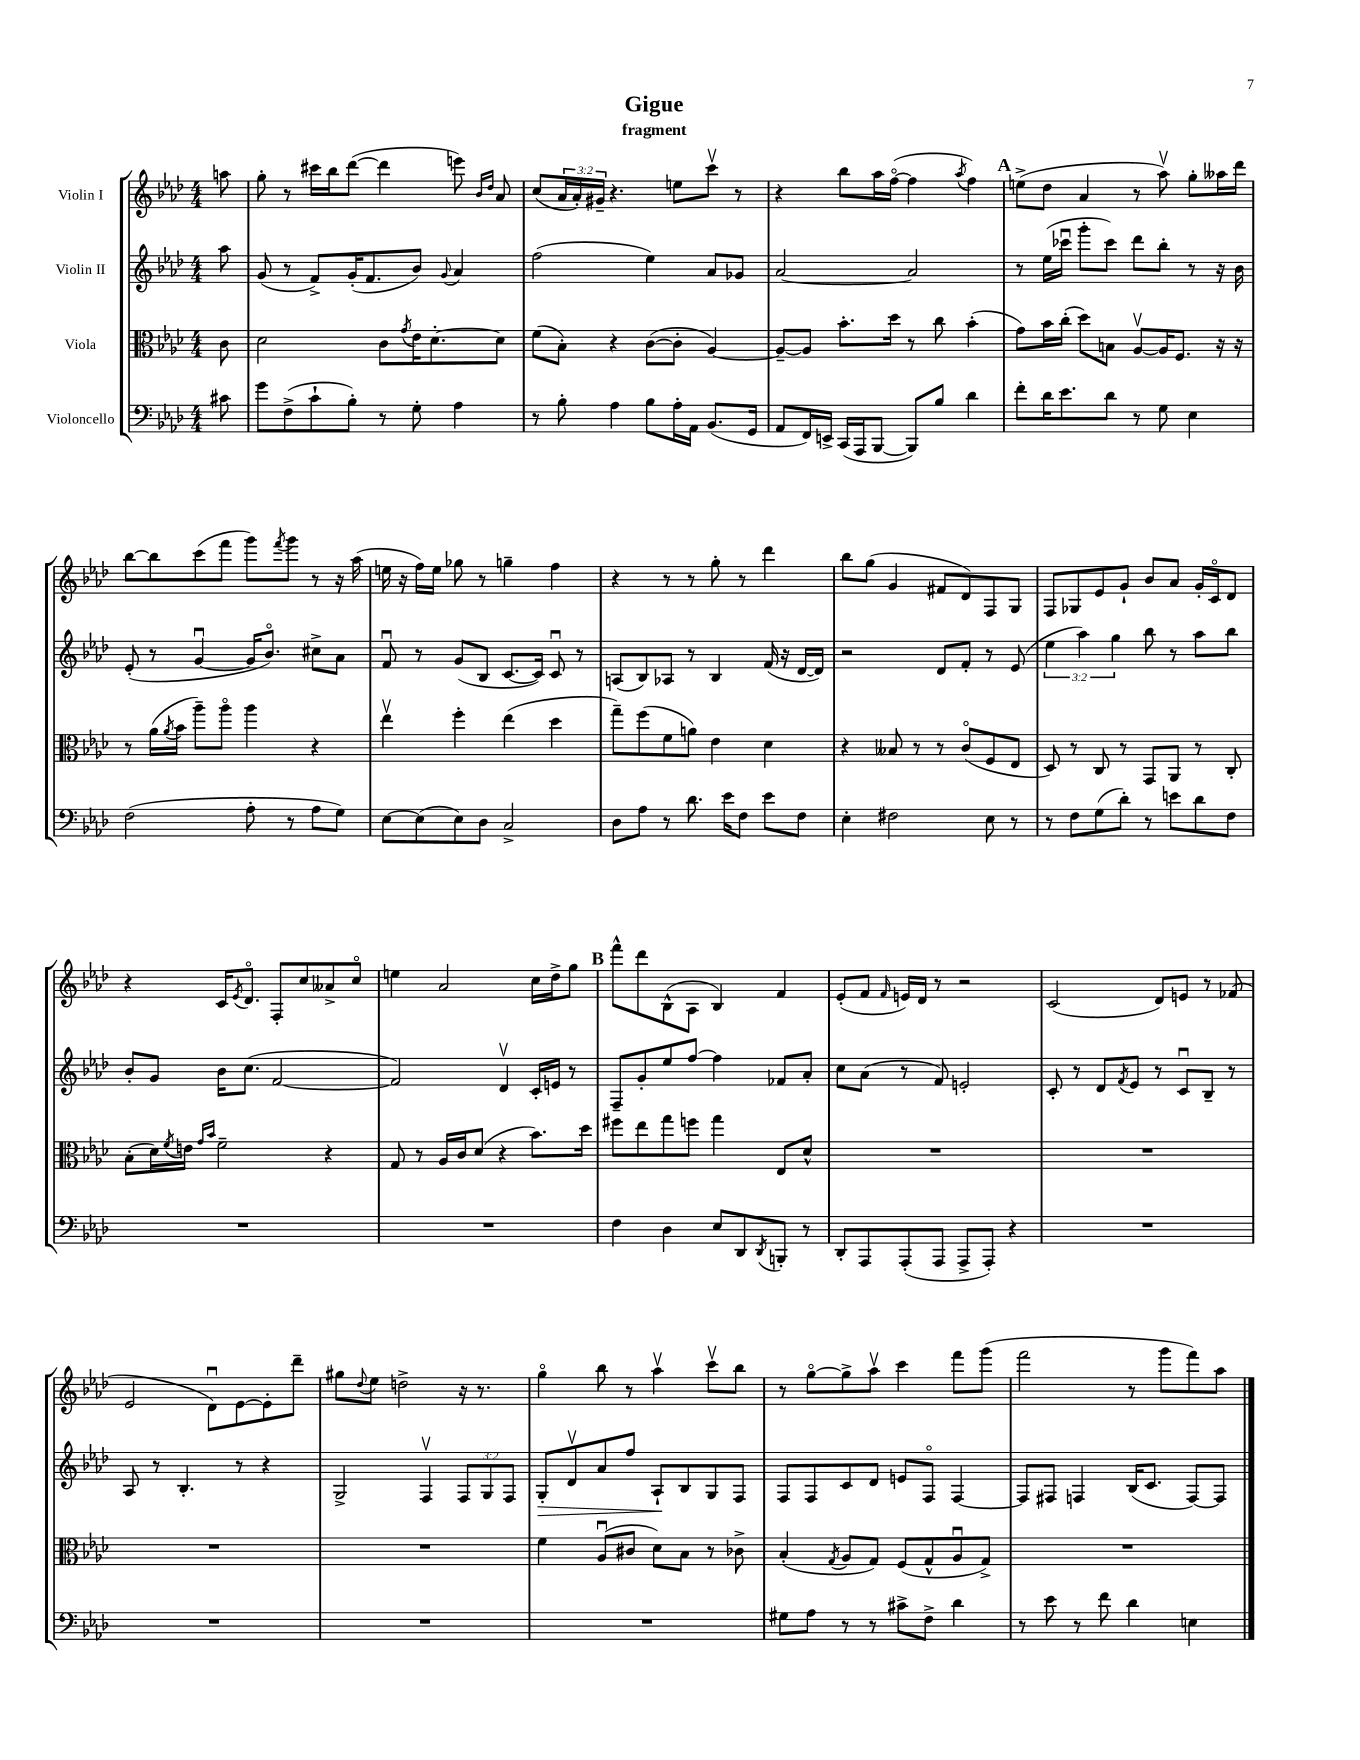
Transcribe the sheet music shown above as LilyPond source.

\header { title = "Gigue" subtitle = "fragment" }
<<
\new StaffGroup <<
\new Staff = "s0" \with { instrumentName = "Violin I" } {
    \clef treble \key aes \major \numericTimeSignature \time 4/4 \override Staff.TupletNumber.text = #tuplet-number::calc-fraction-text \partial 8
    a''8 |
    g''8-. r8 cis'''16 bes''16 des'''8~( des'''4 e'''8) \grace { bes'16 des''16 } aes'8 |
    c''8( \tuplet 3/2 { aes'16 aes'16-.) gis'16-- } r4. e''8 c'''8\upbow r8 |
    r4 bes''8 aes''16 f''16~\flageolet( f''4 \acciaccatura { aes''8 } f''4) |
    \mark \markup { \bold "A" } e''8->( des''8 aes'4 r8 aes''8\upbow) g''8-. aeses''16 des'''16 |
    bes''8~ bes''8 c'''8( f'''8 g'''8) \acciaccatura { f'''8 } g'''8 r8 r16 aes''16( |
    e''16 r16 f''16) e''16 ges''8 r8 g''4-- f''4 |
    r4 r8 r8 g''8-. r8 des'''4 |
    bes''8 g''8( g'4 fis'8 des'8) f8 g8 |
    f8 ges8 ees'8 g'8-! bes'8 aes'8 g'16-. c'16\flageolet des'8 |
    r4 c'16 \acciaccatura { ees'8 } des'8.\flageolet f8-. c''8 aeses'8-> c''8\flageolet |
    e''4 aes'2 c''16 des''16-> g''8 |
    \mark \markup { \bold "B" } f'''8-^ des'''8 bes8-^( aes8 bes4) f'4 |
    ees'8-.( f'8 \grace { f'16 } e'16) des'16 r8 r2 |
    c'2( des'8) e'8 r8 fes'8( |
    ees'2 des'8\downbow) ees'8~ ees'8-. des'''8-- |
    gis''8 \appoggiatura { des''8 } ees''8 d''2-> r16 r8. |
    g''4\flageolet bes''8 r8 aes''4\upbow c'''8\upbow bes''8 |
    r8 g''8~\flageolet g''8-> aes''8\upbow c'''4 f'''8 g'''8( |
    f'''2 r8 g'''8 f'''8) aes''8 \bar "|." |
}
\new Staff = "s1" \with { instrumentName = "Violin II" } {
    \clef treble \key aes \major \numericTimeSignature \time 4/4 \override Staff.TupletNumber.text = #tuplet-number::calc-fraction-text \partial 8
    aes''8 |
    g'8( r8 f'8->) g'16-.( f'8. bes'8) \appoggiatura { g'8 } aes'4 |
    f''2( ees''4) aes'8 ges'8 |
    aes'2~ aes'2 |
    \mark \markup { \bold "A" } r8 ees''16( ces'''16\downbow g'''8-. ces'''8) des'''8 bes''8-. r8 r16 bes'16 |
    ees'8-.( r8 g'4~\downbow g'16 bes'8.\flageolet) cis''8-> aes'8 |
    f'8\downbow r8 g'8( bes8 c'8.~ c'16) c'8\downbow r8 |
    a8( bes8) aes8 r8 bes4 f'16( r16 des'16~ des'16) |
    r2 des'8 f'8-. r8 ees'8( |
    \tuplet 3/2 { ees''4 aes''4) g''4 } bes''8 r8 aes''8 bes''8 |
    bes'8-. g'8 bes'16 c''8.( f'2~ |
    f'2) des'4\upbow c'16-. e'16 r8 |
    \mark \markup { \bold "B" } f8-- g'8-. ees''8 f''8~ f''4 fes'8 aes'8-. |
    c''8 aes'8( r8 f'8) e'2-. |
    c'8-. r8 des'8 \acciaccatura { f'8 } ees'8 r8 c'8\downbow bes8-- r8 |
    aes8 r8 bes4.-. r8 r4 |
    g2-> f4\upbow \tuplet 3/2 { f8 g8 f8 } |
    g8-.\> des'8\upbow aes'8 f''8 aes8-!\! bes8 g8 f8 |
    f8 f8 c'8 des'8 e'8 f8\flageolet f4~ |
    f8 fis8 f4 bes16( c'8. f8~) f8 \bar "|." |
}
\new Staff = "s2" \with { instrumentName = "Viola" } {
    \clef alto \key aes \major \numericTimeSignature \time 4/4 \partial 8
    c'8 |
    des'2 c'8 \acciaccatura { g'8 } ees'16 des'8.~-. des'8 |
    f'8( bes8-.) r4 c'8~( c'8-. aes4~) |
    aes8~-- aes8 bes'8.-. des''16 r8 c''8 bes'4-.( |
    \mark \markup { \bold "A" } g'8) bes'16 c''16-.( des''8) b8 aes8~\upbow aes16 f8. r16 r16 |
    r8 aes'16( \acciaccatura { aes'8 } bes'16 aes''8--) aes''8\flageolet aes''4 r4 |
    ees''4\upbow f''4-. ees''4( des''4 |
    g''8--) f''8( f'8 a'8) ees'4 des'4 |
    r4 beses8 r8 r8 c'8\flageolet( f8 ees8 |
    des8) r8 c8 r8 g,8 aes,8 r8 c8-. |
    bes8-.( des'16) \acciaccatura { f'8 } e'16 \grace { g'16 bes'16 } f'2-- r4 |
    g8 r8 aes16 c'16 des'8( r4 bes'8.) des''16 |
    \mark \markup { \bold "B" } fis''8 ees''8 g''8 f''8 g''4 ees8 des'8-^ |
    R1 |
    R1 |
    R1 |
    R1 |
    f'4 aes8\downbow( cis'8 des'8) bes8 r8 ces'8-> |
    bes4-.( \acciaccatura { g8 } aes8 g8) f8( g8-^ aes8\downbow g8->) |
    R1 \bar "|." |
}
\new Staff = "s3" \with { instrumentName = "Violoncello" } {
    \clef bass \key aes \major \numericTimeSignature \time 4/4 \partial 8
    cis'8 |
    g'8 f8->( c'8-! bes8-.) r8 g8-. aes4 |
    r8 bes8-. aes4 bes8 aes16-. aes,16 bes,8.( g,16 |
    aes,8 f,16) e,16-> c,16( aes,,16 bes,,8~ bes,,8) bes8 des'4 |
    \mark \markup { \bold "A" } f'8-. des'16 ees'8. des'8 r8 g8 ees4 |
    f2( aes8-. r8 aes8 g8) |
    ees8~ ees8( ees8) des8 c2-> |
    des8 aes8 r8 des'8. ees'16 f8 ees'8 f8 |
    ees4-. fis2 ees8 r8 |
    r8 f8 g8( des'8-.) r8 e'8 des'8 f8 |
    R1 |
    R1 |
    \mark \markup { \bold "B" } f4 des4 ees8 des,8 \acciaccatura { des,8 } b,,8-. r8 |
    des,8-. aes,,8 aes,,8-.( aes,,8 aes,,8-> aes,,8-.) r4 |
    R1 |
    R1 |
    R1 |
    R1 |
    gis8 aes8 r8 r8 cis'8-> f8-> des'4 |
    r8 ees'8 r8 f'8 des'4 e4 \bar "|." |
}
>>
>>
\layout { \context { \Score \remove "Bar_number_engraver" } }
